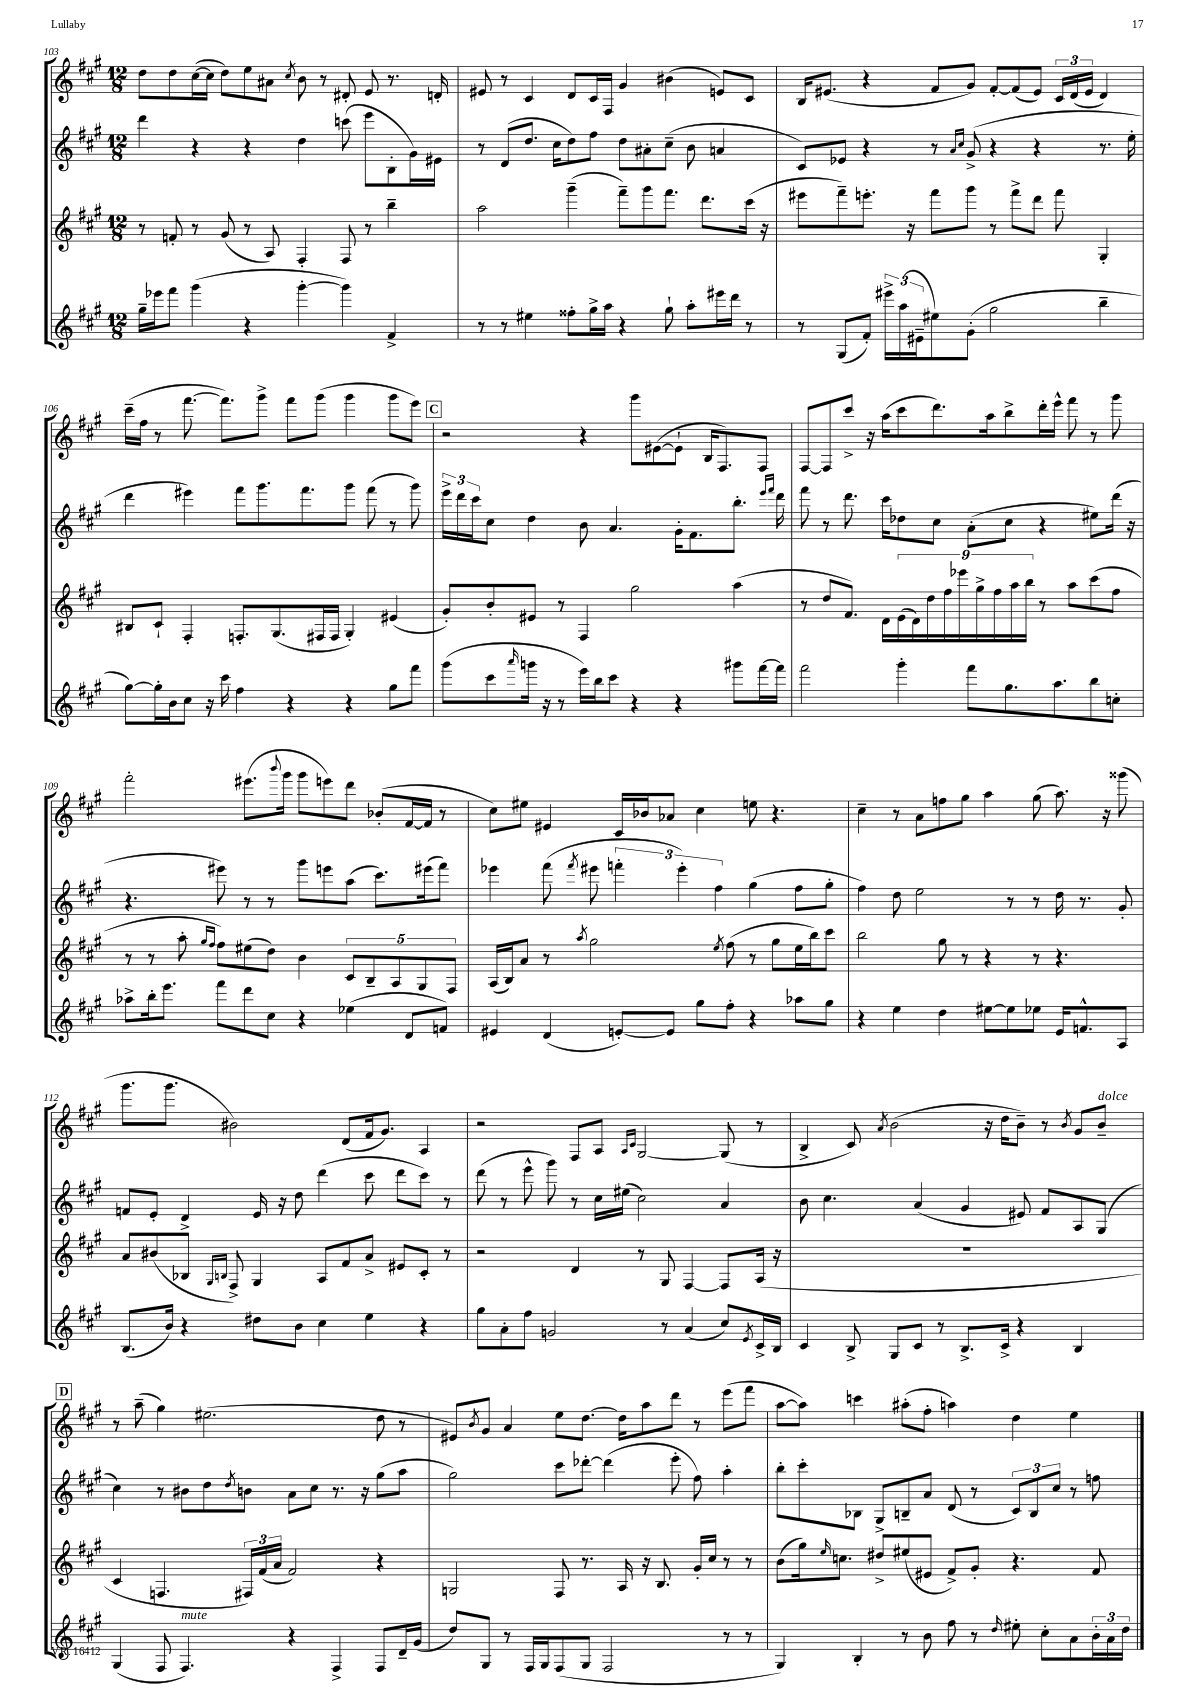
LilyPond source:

<<
\new StaffGroup <<
\new Staff = "s0" {
    \clef treble \key a \major \numericTimeSignature \time 12/8
    d''8 d''8 cis''16~( cis''16 d''8) e''8 ais'8 \acciaccatura { cis''8 } b'8 r8 dis'8-. e'8 r8. d'16-. |
    eis'8 r8 cis'4 d'8 cis'16 fis16 gis'4 bis'4( e'8) cis'8 |
    b16 eis'8.( r4 fis'8 gis'8) fis'8~-. fis'8( eis'8) \tuplet 3/2 { cis'16 d'16( eis'16 } d'4) |
    cis'''16--( fis''16 r8 fis'''8.~ fis'''8.) gis'''8-> fis'''8 gis'''8( gis'''4 gis'''8 e'''8) |
    \mark \markup { \box "C" } r2 r4 gis'''8 eis'8~( eis'8-! b16 fis8.) fis8 |
    fis8~ fis8 cis'''8-> r16 a''16( cis'''8 d'''8.) a''16 b''8-> d'''16-. e'''16-^ fis'''8 r8 gis'''8 |
    fis'''2-. eis'''8.( \appoggiatura { b'''8 } gis'''16 gis'''8 e'''8) d'''8 bes'8-.( fis'16~ fis'16 r8 |
    cis''8) eis''8 eis'4 cis'16 bes'16 aes'8 cis''4 e''8 r4. |
    cis''4-- r8 a'8 f''8 gis''8 a''4 gis''8( a''8.) r16 gisis'''8( |
    gis'''8. gis'''8. bis'2) d'8( fis'16 gis'8.) a4 |
    r2 fis8 a8 \grace { a16 cis'16 } gis2~ gis8( r8 |
    b4-> cis'8) \acciaccatura { a'8 } b'2( r16 d''16 b'8--) r8 \acciaccatura { b'8 } gis'8 b'8--^\markup { \italic "dolce" } |
    \mark \markup { \box "D" } r8 a''8--( gis''4) eis''2.( d''8 r8 |
    eis'8) \acciaccatura { b'8 } gis'8 a'4 e''8 d''8.~ d''16 a''8 d'''8 r8 e'''8( fis'''8 |
    a''8~ a''8) c'''4 ais''8-.( fis''8-. a''4) d''4 e''4 \bar "|." |
}
\new Staff = "s1" {
    \clef treble \key a \major \numericTimeSignature \time 12/8
    d'''4 r4 r4 d''4 c'''8( e'''8 b8-. gis'16) eis'16 |
    r8 d'8( d''8. cis''16 d''8) fis''8 d''8 ais'8-. cis''8--( b'8 a'4 |
    cis'8) ees'8 r4 r8 \grace { a'16 cis''16 } gis'8->( r4 r4 r8. e''16-. |
    d'''4 eis'''4) fis'''8 gis'''8. fis'''8. gis'''8 fis'''8( r8 gis'''8) |
    \mark \markup { \box "C" } \tuplet 3/2 { e'''16-> d'''16 cis'''16 } cis''8 d''4 b'8 a'4. gis'16-. fis'8. b''8.-. \grace { e'''16 fis'''16 } d'''16 |
    fis'''8 r8 d'''8. cis'''16 des''8 cis''8 a'8-.( cis''8 r4 eis''8) d'''16( r16 |
    r4. eis'''8) r8 r8 gis'''8 e'''8 a''8( cis'''8.) eis'''16( fis'''8) |
    ees'''4 fis'''8( \acciaccatura { fis'''8 } eis'''8 \tuplet 3/2 { f'''4-. eis'''4-.) fis''4 } gis''4( fis''8 gis''8-. |
    fis''4) d''8 e''2 r8 r8 d''16 r8. gis'8-. |
    f'8 e'8-. d'4-> e'16 r16 d''8 d'''4( cis'''8 d'''8 cis'''8) r8 |
    d'''8( r8 e'''8-^ gis'''8) r8 cis''16 eis''16( cis''2) a'4 |
    b'8 cis''4. a'4( gis'4 eis'8) fis'8 a8 gis8( |
    \mark \markup { \box "D" } cis''4) r8 bis'8 d''8 \acciaccatura { d''8 } b'8 a'8 cis''8 r8. r16 gis''8( a''8 |
    gis''2) cis'''8 des'''8~-. des'''4( e'''8-. fis''8) a''4-. |
    b''8-. cis'''8-. bes8 gis8-> b8-- a'8 d'8( r8 \tuplet 3/2 { cis'8) b8 cis''8 } r8 f''8 \bar "|." |
}
\new Staff = "s2" {
    \clef treble \key a \major \numericTimeSignature \time 12/8
    r8 f'8-. r8 gis'8( r8 a8) fis4-. fis8 r8 b''4-- |
    a''2 gis'''4--( fis'''8--) gis'''8 fis'''8. d'''8. cis'''16( r16 |
    eis'''8 fis'''8--) e'''8.-. r16 fis'''8 gis'''8 r8 fis'''8-> d'''8 fis'''8 gis4-. |
    bis8 cis'8-! fis4-. f8.-. gis8.( fis16 fis16 gis4-.) eis'4( |
    \mark \markup { \box "C" } gis'8-.) b'8-. eis'8 r8 fis4 gis''2 a''4( |
    r8 d''8 fis'8.) d'16 \tuplet 9/8 { e'16( d'16) d''16 fis''16 ees'''16 gis''16-> fis''16 a''16 b''16 } r8 a''8 cis'''8( fis''8 |
    r8 r8 a''8-. \grace { gis''16 fis''16 } fis''8) eis''8( d''8) b'4 \tuplet 5/4 { cis'8 b8-- a8 gis8 fis8 } |
    a16( b16) a'8 r8 \acciaccatura { a''8 } gis''2 \acciaccatura { e''8 } fis''8( r8 gis''8 e''16 b''16) cis'''8 |
    b''2 gis''8 r8 r4 r8 r4. |
    a'8 bis'8( bes8 \grace { gis16 b16 } fis8->) gis4 a8 fis'8 a'8-> eis'8 cis'8-. r8 |
    r2 d'4 r8 gis8 fis4~ fis8 a16( r16 |
    R1. |
    \mark \markup { \box "D" } cis'4 f4. \tuplet 3/2 { fis16) fis'16( a'16 } fis'2) r4 |
    g2 fis8 r8. a16 r16 b8. gis'16-. cis''16 r8 r8 |
    b'8( gis''16) \grace { e''16 } c''8. dis''8-> eis''8( eis'8 fis'8->) gis'8-. r4. fis'8 \bar "|." |
}
\new Staff = "s3" {
    \clef treble \key a \major \numericTimeSignature \time 12/8
    gis''16-- ees'''16 fis'''8 gis'''4( r4 gis'''4~-. gis'''4) fis'4-> |
    r8 r8 eis''4 fisis''8-. gis''16-> a''16 r4 gis''8-! a''8-. eis'''16 d'''16 r8 |
    r8 gis8( fis'8-.) \tuplet 3/2 { eis'''16-> a''16( eis'16-- } eis''8) gis'8-.( gis''2 b''4-- |
    gis''8~) gis''16-. b'16 cis''8 r16 cis'''16 fis''4 r4 r4 gis''8 fis'''8 |
    \mark \markup { \box "C" } gis'''8( cis'''8 \grace { a'''16 } g'''16 r16 r8 e'''16) b''16 cis'''8 r4 r4 gis'''8 fis'''16~ fis'''16 |
    fis'''2 gis'''4-. fis'''8 gis''8. a''8. b''8 c''8-. |
    aes''8-> b''16-. e'''8. fis'''8 d'''8 cis''8 r4 ees''4( d'8 f'8) |
    eis'4 d'4( e'8~-.) e'8 gis''8 fis''8-. r4 aes''8 gis''8 |
    r4 e''4 d''4 eis''8~ eis''8 ees''8 e'16 f'8.-^ a8 |
    b8.( b'16) r4 dis''8 b'8 cis''4 e''4 r4 |
    gis''8 a'8-. fis''8 g'2 r8 a'4( cis''8) \acciaccatura { e'8 } cis'16-> b16 |
    cis'4 b8-> gis8 cis'8 r8 b8.-> cis'16-> r4 b4 |
    \mark \markup { \box "D" } gis4( fis8 fis4.^\markup { \italic "mute" }) r4 fis4-> fis8 d'16-- gis'16( |
    d''8) gis8 r8 fis16 gis16 fis8( gis8 fis2 r8 r8 |
    gis4) b4-. r8 b'8 fis''8 r8 \grace { d''16 } eis''8-. cis''8-. a'8 \tuplet 3/2 { b'16-. a'16 d''16 } \bar "|." |
}
>>
>>
\layout { \context { \Score currentBarNumber = #103 } }
